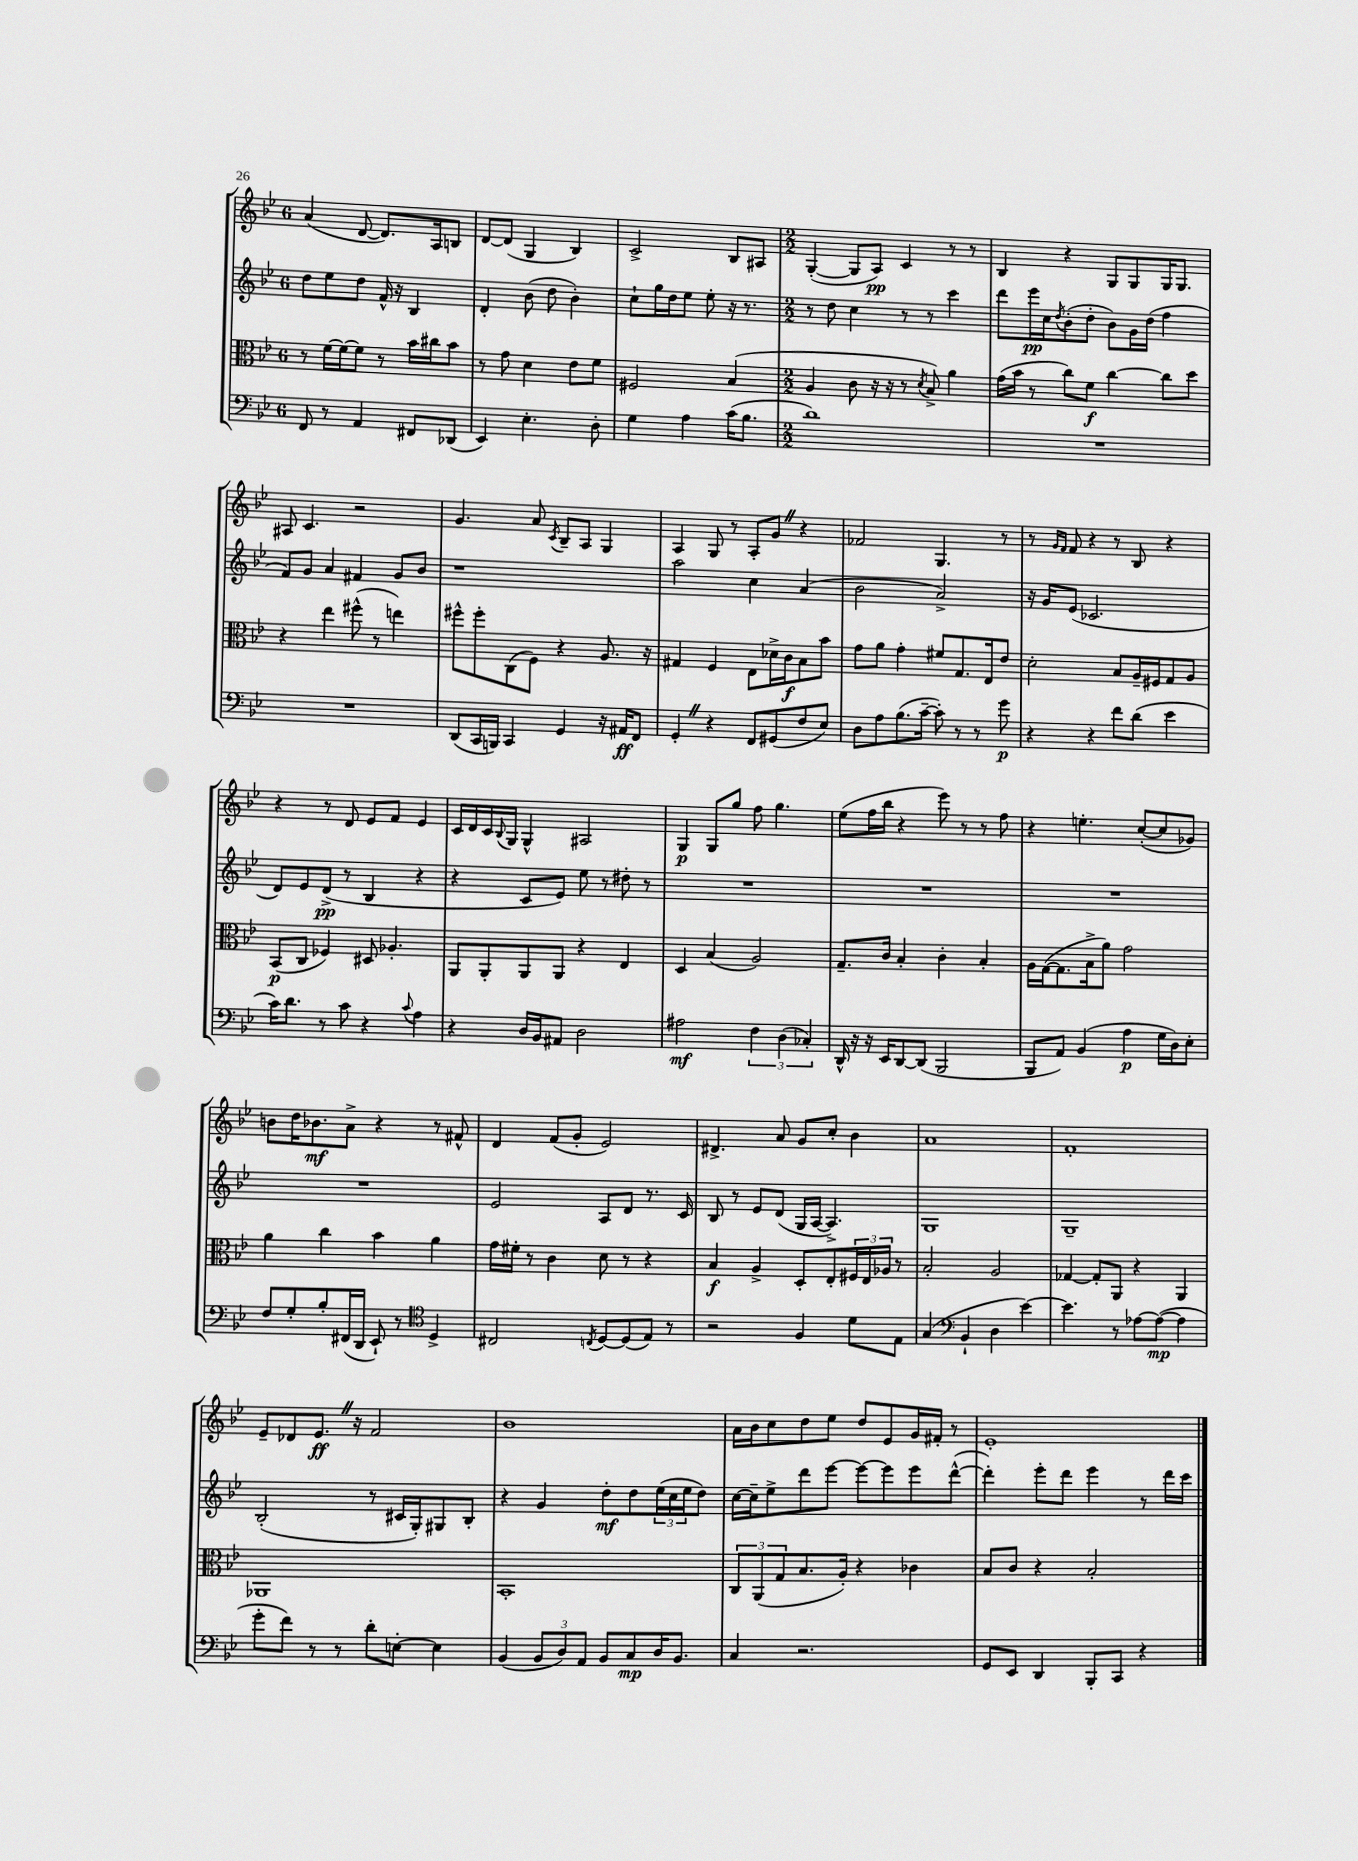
<<
\new StaffGroup <<
\new Staff = "s0" {
    \clef treble \key bes \major \once \override Staff.TimeSignature.style = #'single-digit \time 6/8
    a'4( d'8~ d'8.) a16 b8 |
    d'8~ d'8( g4 bes4) |
    c'2-> bes8 ais8 |
    \numericTimeSignature \time 2/2 g4~-.( g8 a8\pp) c'4 r8 r8 |
    bes4 r4 g8 g8 g16 g8. |
    ais8 c'4. r2 |
    g'4. a'8 \acciaccatura { c'8 } bes8-- a8 g4 |
    a4 g8 r8 a8-. g'8 \once \override BreathingSign.text = \markup { \musicglyph "scripts.caesura.straight" } \breathe r4 |
    fes'2 g4. r8 |
    r8 \grace { g'16 f'16 } f'8 r4 r8 bes8 r4 |
    r4 r8 d'8 ees'8 f'8 ees'4 |
    c'16 d'16 c'16 \appoggiatura { bes8 } g16 g4-^ ais2 |
    g4\p g8 g''8 f''8 g''4. |
    ees''8( f''16 bes''16 r4 ees'''8) r8 r8 f''8 |
    r4 e''4.-. c''8~-.( c''8 ges'8) |
    b'8 d''16 bes'8.\mf a'8-> r4 r8 fis'8-^ |
    d'4 f'8( g'8-. ees'2) |
    dis'4.-> a'8 g'8 c''8-. bes'4 |
    a'1 |
    f'1-. |
    ees'8-- des'8 ees'8.\ff \once \override BreathingSign.text = \markup { \musicglyph "scripts.caesura.straight" } \breathe r16 f'2 |
    bes'1 |
    a'16 bes'16 c''8 d''8 ees''8 d''8 ees'8 g'16 fis'16-. r8 |
    ees'1-. \bar "|." |
}
\new Staff = "s1" {
    \clef treble \key bes \major \once \override Staff.TimeSignature.style = #'single-digit \time 6/8
    d''8 ees''8 d''8 f'16-^ r16 bes4 |
    d'4-. bes'8( d''8 bes'4-.) |
    c''8-! g''16 d''16 ees''8 ees''8-. r16 r8. |
    \numericTimeSignature \time 2/2 r8 d''8 c''4 r8 r8 c'''4 |
    d'''8 ees'''16\pp c''16 \acciaccatura { d''8 } bes'8-.( d''8-. bes'8) g'16 d''16( f''4 |
    f'8) g'8 a'4 fis'4 g'8 bes'8 |
    r1 |
    a''2 c''4 a'4( |
    bes'2 a'2->) |
    r16 g'16 ees'8( ces'2. |
    d'8) ees'8 d'8->\pp( r8 bes4 r4 |
    r4 c'8 ees'8) ees''8 r8 dis''8-. r8 |
    R1 |
    R1 |
    R1 |
    R1 |
    ees'2 a8 d'8 r8. c'16 |
    bes8 r8 ees'8 d'8( g16 a16~ a4.->) |
    g1 |
    g1-- |
    bes2-.( r8 cis'16 g16-.) gis8 bes8-. |
    r4 g'4 d''8-.\mf d''8 \tuplet 3/2 { ees''16( c''16 ees''16 } d''8) |
    c''16~ c''16-- ees''8-> d'''8 ees'''8~ ees'''8~ ees'''8 ees'''8 d'''8~-^( |
    d'''4-.) ees'''8-. d'''8 ees'''4 r8 d'''16 c'''16 \bar "|." |
}
\new Staff = "s2" {
    \clef alto \key bes \major \once \override Staff.TimeSignature.style = #'single-digit \time 6/8
    r8 f'16~ f'16~ f'8 r8 bes'16 cis''16 bes'8 |
    r8 g'8 d'4 ees'8 f'8 |
    fis2 bes4( |
    \numericTimeSignature \time 2/2 a4 c'8 r16 r16 r8 \acciaccatura { d'8 } bes8->) a'4 |
    g'16( bes'16 r8 c''8) f'8\f c''4~ c''8 d''8 |
    r4 ees''4 fis''8-^( r8 e''4) |
    fis''8-^ fis''8-. c8( f8) r4 a8. r16 |
    gis4 f4 ees8 des'16-> c'16\f bes8 bes'8 |
    g'8 a'8 g'4-. fis'8 g8. ees16 ees'8 |
    d'2-. bes8 a16-- fis16 g8 a8 |
    bes,8\p( c8 fes4) dis8 aes4.-. |
    a,8 a,8-. a,8 a,8 r4 ees4 |
    d4 bes4( a2) |
    g8.-- c'16 bes4-. c'4-. bes4-. |
    a16 g16~( g8. bes16-> a'8) g'2 |
    a'4 c''4 bes'4 a'4 |
    g'16 fis'16-. r8 c'4 d'8 r8 r4 |
    bes4\f a4-> d8-. ees8-. \tuplet 3/2 { fis16 ees16 aes16 } r8 |
    bes2-. a2 |
    ges4~ ges8-. a,8 r4 a,4 |
    aes,1 |
    bes,1-. |
    \tuplet 3/2 { c8 a,8( g8 } bes8. a16-.) r4 ces'4 |
    bes8 c'8 r4 bes2-. \bar "|." |
}
\new Staff = "s3" {
    \clef bass \key bes \major \once \override Staff.TimeSignature.style = #'single-digit \time 6/8
    f,8 r8 a,4 fis,8 des,8( |
    ees,4) ees4.-. d8-. |
    g4 a4 c'16( bes8. |
    \numericTimeSignature \time 2/2 d'1) |
    R1 |
    R1 |
    d,8( c,16 b,,16) c,4 g,4 r16 ais,16\ff f,8 |
    g,4-. \once \override BreathingSign.text = \markup { \musicglyph "scripts.caesura.straight" } \breathe r4 f,8 gis,8( f8 ees8) |
    d8 a8 bes8.( c'16~-- c'8-.) r8 r8 g'8\p |
    r4 r4 f'8 d'8( ees'4 |
    c'16) d'8. r8 c'8 r4 \appoggiatura { c'8 } a4 |
    r4 d16 bes,16 ais,8 d2 |
    ais2\mf \tuplet 3/2 { f4 d4( ces4-.) } |
    d,16-^ r16 r16 ees,16 d,8~ d,8( bes,,2 |
    bes,,8 a,8) bes,4( a4\p g16 d16) ees8-. |
    f8 g8-. bes8-. fis,16( d,16 ees,8-!) r8 \clef tenor d4-> |
    cis2 \acciaccatura { c8 } d8~ d8( ees8) r8 |
    r2 f4 d'8 ees8 |
    g4( \clef bass bes,4-! d4 ees'4~) |
    ees'4. r8 aes8~ aes8~\mp( aes4 |
    g'8-. f'8) r8 r8 d'8-. e8~-. e4 |
    bes,4( \tuplet 3/2 { bes,8 d8) a,8 } bes,8 c8\mp d16 bes,8. |
    c4 r2. |
    g,8 ees,8 d,4 bes,,8-. c,8 r4 \bar "|." |
}
>>
>>
\layout { \context { \Score \remove "Bar_number_engraver" } }
